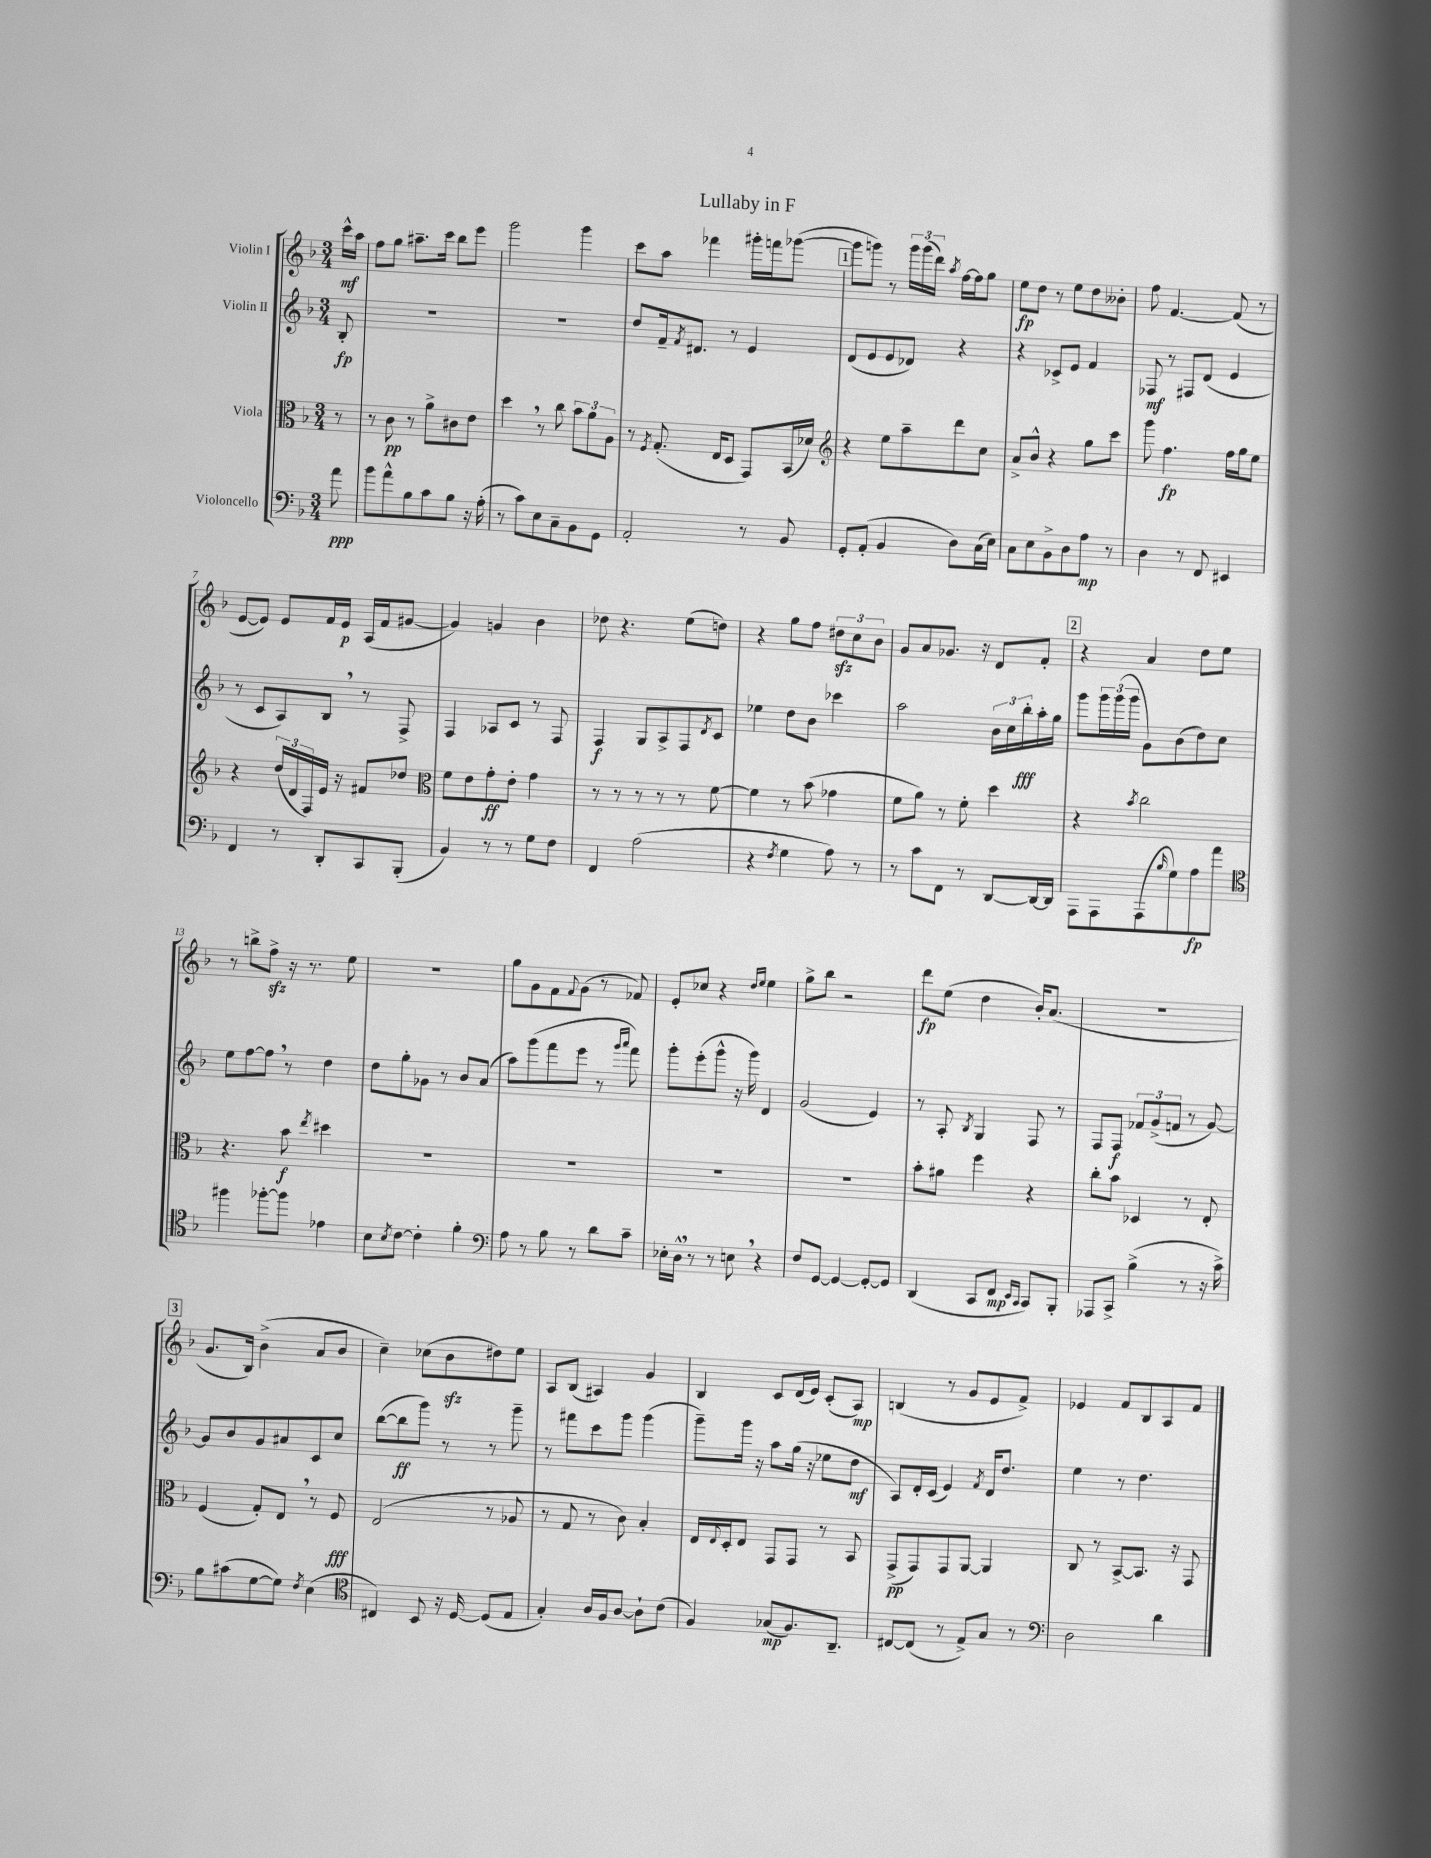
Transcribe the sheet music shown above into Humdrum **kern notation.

**kern	**kern	**kern	**kern
*staff4	*staff3	*staff2	*staff1
*clefF4	*clefC3	*clefG2	*clefG2
*k[b-]	*k[b-]	*k[b-]	*k[b-]
*M3/4	*M3/4	*M3/4	*M3/4
8a	8r	8B-'	16ccc^^
.	.	.	16aa
=	=	=	=
8b-	8r	2.r	8ff
8a^^	8c	.	8gg
8B-	8r	.	8.aa#~
8c	8a^	.	.
.	.	.	16ccc
8B-	8c#	.	8bb-
16r	8e	.	8eee
(16A'	.	.	.
=	=	=	=
8r	4dd	2.r	2ggg
8c)	.	.	.
8E	8r	.	.
8C~	8cc	.	.
8BB-	12b-	.	4ggg
.	12a	.	.
8GG	.	.	.
.	12A	.	.
=	=	=	=
2AA'	8r	8dd	8ccc
.	8qF	.	.
.	(8.G'	16f~	8aa
.	.	8qf	.
.	.	8.d#	.
.	.	.	4fff-
.	16E	.	.
.	8D	8r	.
8r	8GG)	4e	16ggg#'
.	.	.	16fff
8BB-	(16BB-	.	([8ggg-
.	16d-)	.	.
=	=	=	=
*	*clefG2	*	*
8GG'	4r	(8d	8ggg-]
(8AA'	.	8e	8ggg)
4BB-	8ee	8e	8r
.	8aa~	8d-)	24ggg
.	.	.	(24ggg
.	.	.	24ddd)
.	.	.	8qaa
8D)	8ddd	4r	[16ff
.	.	.	16ff]
(16C	8cc	.	8gg
16E)	.	.	.
=	=	=	=
8C	8a^	4r	8ee
8E	8b-^^	.	8dd
8BB-^	4r	8c-^	8r
8D	.	8e	8ee
8A	8gg	4f	8dd
8r	8ccc	.	8b--'
=	=	=	=
4D	8ggg	8F-	8ff
.	4.ff	8r	[4.f
8r	.	8F#	.
8FF	.	(8d	.
4EE#	16ff	4e	(8f]
.	16gg	.	.
.	8ee	.	8r
=	=	=	=
4FF	4r	8r	[8e
.	.	8c	8e])
8r	(24dd	8A)	8e
.	24d	.	.
.	24F)	.	.
8DD'	16e	8B-	16f
.	16r	.	16e
8CC	8f#	8r	(16A
.	.	.	16f
(8BBB-'	8dd-	8F^	[8g#
=	=	=	=
*	*clefC3	*	*
4BB-)	8f	4F	4g#])
.	8e	.	.
8r	8g'	8A-	4g
8r	8e'	8c	.
8G	4g	8r	4b-
8F	.	8F	.
=	=	=	=
4FF	8r	4F	8dd-
.	8r	.	4.r
(2A	8r	8G	.
.	8r	8A^	.
.	8r	8F	(8ee
.	.	8qd	.
.	[8f	8c	8dd)
=	=	=	=
4r	4f]	4ee-	4r
8qF	.	.	.
4G	8r	8dd	8gg
.	(8b-	8b-	8ff
8A)	4g-	4ccc-	12dd#
.	.	.	12cc
8r	.	.	.
.	.	.	12b-
=	=	=	=
8r	8f	2aa	8g
8c	8a)	.	8a
8FF	8r	.	8.g-
8r	8f'	.	.
.	.	.	16r
[8DD	4dd	24b-	8d
.	.	24cc	.
.	.	24bb-'	.
16DD_	.	16aa'	8f'
16DD]	.	16gg	.
=	=	=	=
8AAA	4r	8ggg	4r
8AAA	.	24ggg	.
.	.	(24ggg	.
.	.	24ggg	.
.	8qb-	.	.
(8AAA	2cc	8g)	4a
16qqB-	.	.	.
8G)	.	(8b-	.
8A	.	8dd)	8dd
8a	.	8cc	8ee
=	=	=	=
*clefC4	*	*	*
4ff#	4.r	8ee	8r
.	.	[8ff	8bb^
[8ff-'	.	8ff]	8ff^
8ff-]	8b-	8r	16r
.	.	.	8.r
.	8qee	.	.
4e-	4dd#	4dd	.
.	.	.	8ee
=	=	=	=
8B-	2.r	8dd	2.r
8qB-	.	.	.
[8c	.	8gg'	.
4c']	.	8g-	.
.	.	8r	.
4f'	.	8b-	.
.	.	(8a	.
=	=	=	=
*clefF4	*	*	*
8A	2.r	8aa)	8gg
8r	.	(8ggg	8g
8B-	.	8fff	8f
.	.	.	8qqf
8r	.	8eee	(8g
8d	.	8r	8r
.	.	16qqggg	.
.	.	16qqaaa	.
8c~	.	8fff)	8f-)
=	=	=	=
16E-'	2.r	8ggg'	8e'
16D^^	.	.	.
8r	.	(8eee'	8cc-
8r	.	8ggg^^	4r
8E	.	16r	.
.	.	16ggg)	.
.	.	.	16qqdd
.	.	.	16qqee
4r	.	4d	4ee
=	=	=	=
8F	2.r	(2g	8gg^
[8GG	.	.	8bb-
4GG_	.	.	2r
8GG'_	.	4e)	.
8GG]	.	.	.
=	=	=	=
(4DD	8b-'	8r	8ddd
.	8a#	8A'	(8ee
.	.	8qB-	.
8CC	4ff	4G	4dd
8FF	.	.	.
16qqEE	.	.	.
16qqCC	.	.	.
8CC)	4r	8F	16b-')
.	.	.	(8.a
8BBB-'	.	8r	.
=	=	=	=
8AAA-	8cc'	8F	2.r
8CC^	8b-	8F	.
(4B-^	4D-	12f-	.
.	.	(12g^	.
.	.	12f	.
8r	8r	8r	.
16r	8E'	[8g)	.
16c^)	.	.	.
=	=	=	=
8B-	(4F	8g]	8.g
(8c#	.	8b-	.
.	.	.	16B-)
[8G	8G')	8g	(4b-^
8G])	8E	8a#	.
8qF	.	.	.
(4E	8r	8c	8a
.	8F	8cc	8b-
=	=	=	=
*clefC4	*	*	*
4C#)	(2E	([8bb-	4cc~)
.	.	8bb-]	.
8BB-	.	8ggg)	(8cc-
16r	.	8r	8b-
[16D	.	.	.
(8D]	8r	8r	8dd#)
8E	8A-	8ggg~	8ee
=	=	=	=
4G')	8r	8r	8A
.	8G	8fff#	(8B-
16A	8r	8ccc	4A#)
16F	.	.	.
[8A	8c)	8ggg	.
8A`]	4B-'	(4ggg	4g
(8c	.	.	.
=	=	=	=
4F)	16E	8ggg~)	4B-
.	8qqE	.	.
.	16D'	.	.
.	8E	16ggg	.
.	.	16r	.
(8G-	8GG	8aa	8c
8.F)	8GG	(16gg	(16d
.	.	16r	16e)
.	8r	8ee-	(8c'
8.AA~	.	.	.
.	8BB-	8dd	8A)
=	=	=	=
[8C#	(8GG^	8A)	(4B
(8C#]	8GG)	16d'	.
.	.	(16c	.
8r	8GG	4e)	8r
8E^)	[8AA	.	8g
.	.	8qf	.
8G	4AA]	16d	8e
.	.	8.dd	.
8r	.	.	8f^)
=	=	=	=
*clefF4	*	*	*
2D	8C	4ee	4e-
.	8r	.	.
.	[8BB-^	8r	8f
.	8.BB-]	4.dd	8B-
4d	.	.	8A
.	16r	.	.
.	8GG	.	8f
==	==	==	==
*-	*-	*-	*-
